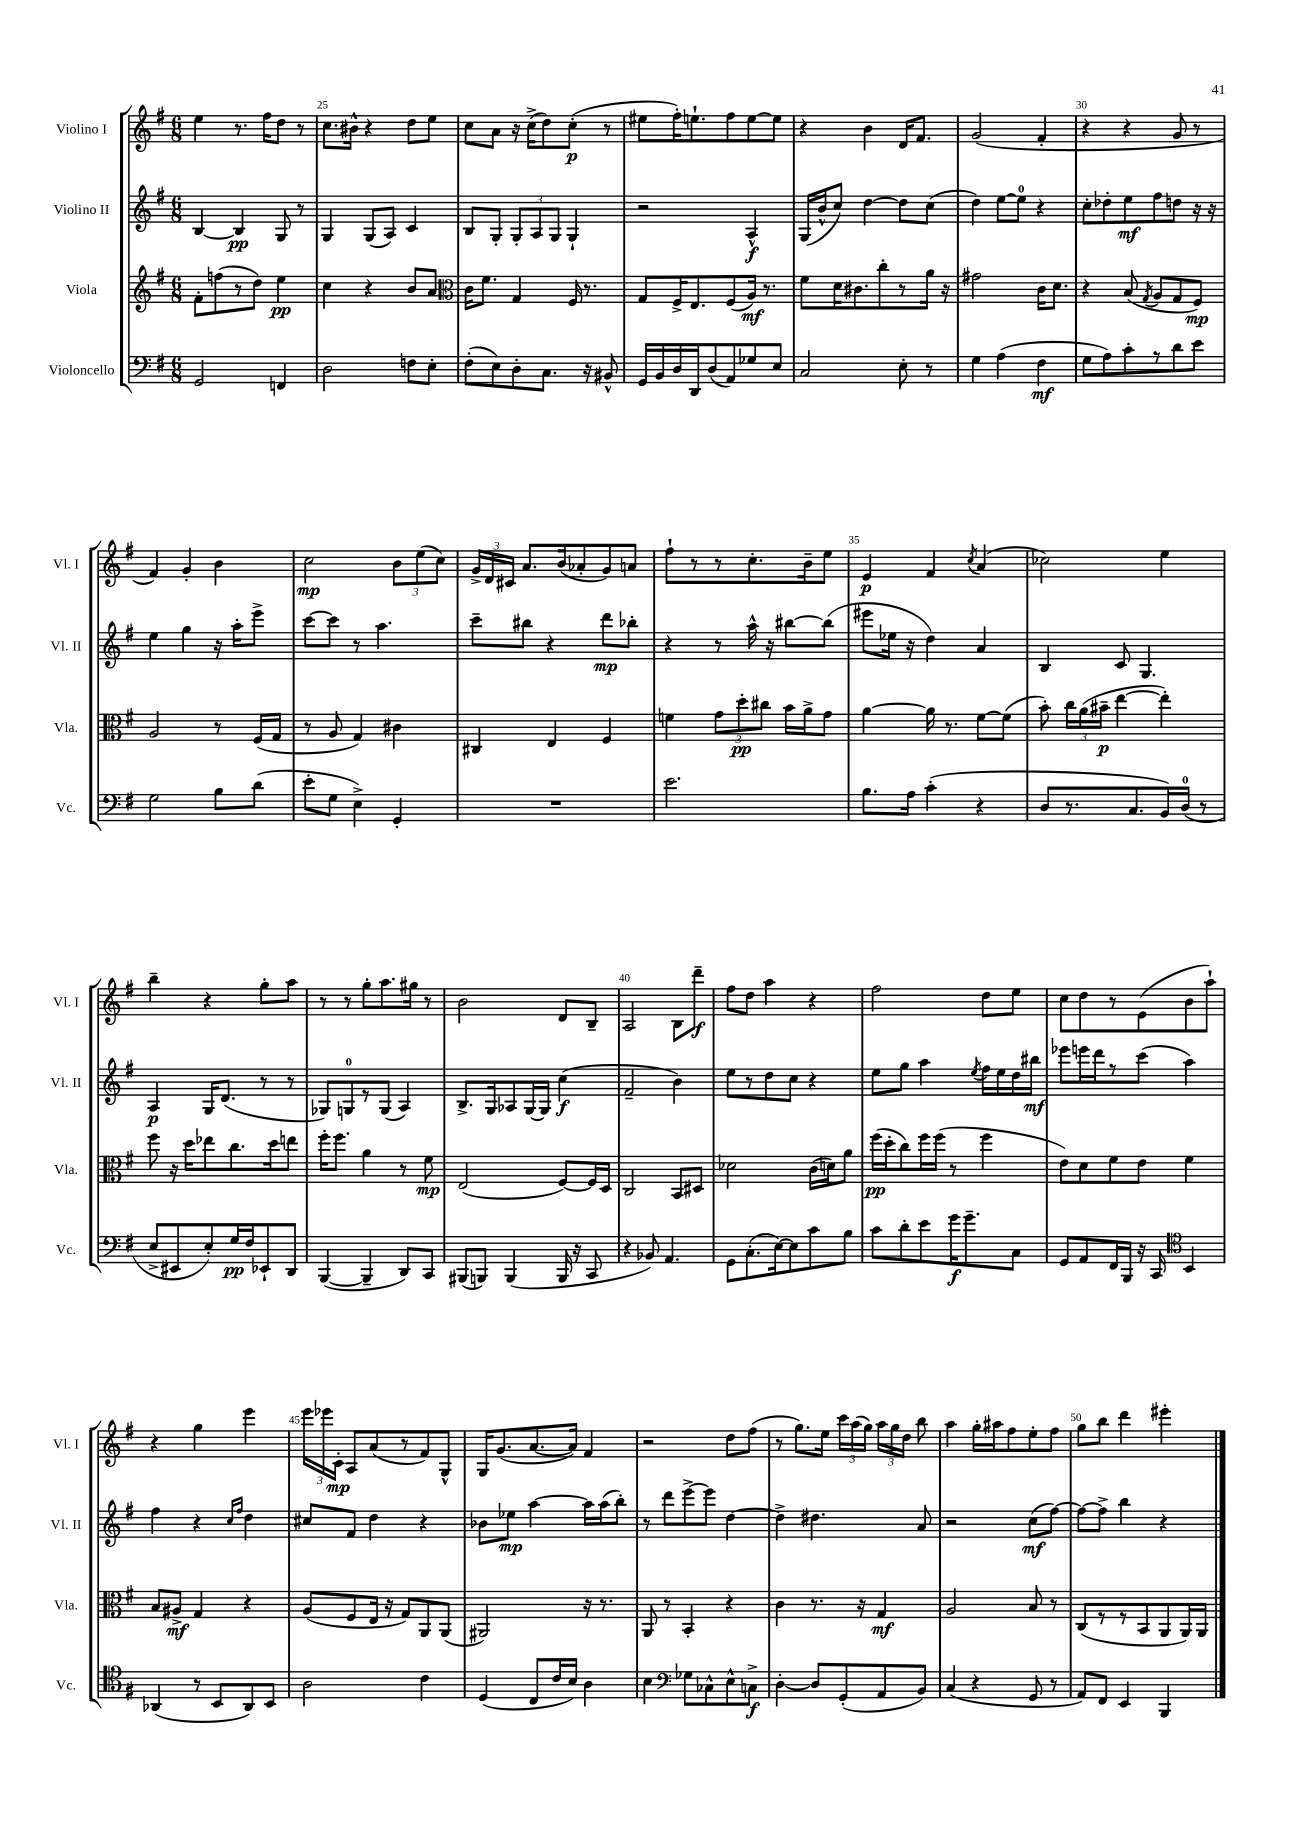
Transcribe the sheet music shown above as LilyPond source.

<<
\new StaffGroup <<
\new Staff = "s0" \with { instrumentName = "Violino I" shortInstrumentName = "Vl. I" } {
    \clef treble \key g \major \numericTimeSignature \time 6/8
    \autoBeamOff e''4 r8. fis''16[ d''8] r8 |
    c''8.[ bis'16]-^ r4 d''8[ e''8] |
    c''8[ a'8] r16 c''16[->( d''8) c''8]-.\p( r8 |
    eis''8[ fis''16-.) e''8.-! fis''8 e''8~ e''8] |
    r4 b'4 d'16[ fis'8.] |
    g'2( fis'4-. |
    r4 r4 g'8 r8 |
    fis'4) g'4-. b'4 |
    c''2\mp \tuplet 3/2 { b'8[ e''8( c''8]) } |
    \tuplet 3/2 { g'16[-> d'16 cis'16] } a'8.[ b'16( aes'8-. g'8) a'8] |
    fis''8[-! r8 r8 c''8.-. b'16-- e''8] |
    e'4\p fis'4 \acciaccatura { c''8 } a'4( |
    ces''2) e''4 |
    b''4-- r4 g''8[-. a''8] |
    r8 r8 g''8[-. a''8. gis''16] r8 |
    b'2 d'8[ b8]-- |
    a2 b8[ d'''8]--\f |
    fis''8[ d''8] a''4 r4 |
    fis''2 d''8[ e''8] |
    c''8[ d''8 r8 e'8( b'8 a''8]-!) |
    r4 g''4 e'''4 |
    \tuplet 3/2 { e'''16[ ees'''16 c'16]-.\mp } a8[ a'8( r8 fis'8) g8]-^ |
    g16[ g'8.( a'8.~ a'16]) fis'4 |
    r2 d''8[ fis''8]( |
    r8 g''8.[) e''16] \tuplet 3/2 { c'''16[ a''16( g''16]) } \tuplet 3/2 { a''16[ g''16 d''16] } b''8 |
    a''4 g''16[-. ais''16 fis''8 e''8-. fis''8] |
    g''8[ b''8] d'''4 eis'''4-. \bar "|." |
}
\new Staff = "s1" \with { instrumentName = "Violino II" shortInstrumentName = "Vl. II" } {
    \clef treble \key g \major \numericTimeSignature \time 6/8
    \autoBeamOff b4~ b4\pp g8 r8 |
    g4 g8[( a8]) c'4 |
    b8[ g8]-. \tuplet 3/2 { g8[-. a8 g8] } g4-! |
    r2 a4-^\f |
    g16[( b'16-^ c''8]) d''4~ d''8[ c''8]( |
    d''4) e''8[~ e''8]-0 r4 |
    c''8[-. des''8-. e''8\mf fis''8 d''8] r16 r16 |
    e''4 g''4 r16 a''16[-. e'''8]-> |
    c'''8[~ c'''8] r8 a''4. |
    c'''8[-- bis''8] r4 d'''8[\mp bes''8]-. |
    r4 r8 a''16-^ r16 bis''8[~ bis''8]( |
    eis'''8[ ees''16] r16 d''4) a'4 |
    b4 c'8 g4. |
    a4\p g16[ d'8.]( r8 r8 |
    ges8[) g8-0 r8 g8]( a4) |
    b8.[-> g16 aes8 g16~ g16] c''4\f( |
    fis'2-- b'4) |
    e''8[ r8 d''8 c''8] r4 |
    e''8[ g''8] a''4 \acciaccatura { e''8 } fis''16[ e''16 d''16 bis''16]\mf |
    ees'''8[ e'''16 d'''16 r8 c'''8]( a''4) |
    fis''4 r4 \grace { c''16[ fis''16] } d''4 |
    cis''8[ fis'8] d''4 r4 |
    bes'8[ ees''8]\mp a''4~ a''16[ a''16( b''8]-.) |
    r8 d'''8[ e'''8~-> e'''8] d''4~ |
    d''4-> dis''4. a'8 |
    r2 c''8[\mf( fis''8]~) |
    fis''8[~ fis''8]-> b''4 r4 \bar "|." |
}
\new Staff = "s2" \with { instrumentName = "Viola" shortInstrumentName = "Vla." } {
    \clef treble \key g \major \numericTimeSignature \time 6/8
    \autoBeamOff fis'8[-. f''8( r8 d''8]) e''4\pp |
    c''4 r4 b'8[ a'8] |
    \clef alto c'16[ fis'8.] g4 fis16 r8. |
    g8[ fis16-> e8. fis8( a16]\mf) r8. |
    fis'8[ d'16 cis'8. c''8-. r8 a'16] r16 |
    gis'2 c'16[ d'8.] |
    r4 b8( \acciaccatura { g8 } a8[ g8 fis8]\mp) |
    a2 r8 fis16[( g16] |
    r8 a8 g4) cis'4 |
    cis4 e4 fis4 |
    f'4 \tuplet 3/2 { g'8[ d''8-.\pp cis''8] } b'16[ a'16-> g'8] |
    a'4~ a'16 r8. fis'8[~ fis'8]( |
    b'8-.) \tuplet 3/2 { c''16[ a'16( bis'16]--\p } e''4~ e''4-.) |
    fis''8 r16 d''16[ ees''8 c''8. d''16 e''8] |
    fis''16[-. fis''8.] a'4 r8 fis'8\mp |
    e2( fis8[~) fis16 d16] |
    c2 b,8[ dis8] |
    des'2 c'16[( d'16) a'8] |
    fis''16[\pp( d''16-. c''8) fis''16 fis''16]( r8 fis''4 |
    e'8[) d'8 fis'8 e'8] fis'4 |
    b8[ ais8]->\mf g4 r4 |
    a8[( fis8 e16] r16 g8[) a,8 a,8]( |
    ais,2) r16 r8. |
    a,8 r8 b,4-. r4 |
    c'4 r8. r16 g4\mf |
    a2 b8 r8 |
    c8[( r8 r8 b,8 a,8 a,16) a,16] \bar "|." |
}
\new Staff = "s3" \with { instrumentName = "Violoncello" shortInstrumentName = "Vc." } {
    \clef bass \key g \major \numericTimeSignature \time 6/8
    \autoBeamOff g,2 f,4 |
    d2 f8[ e8]-. |
    fis8[-.( e8) d8-. c8.] r16 bis,8-^ |
    g,16[ b,16 d16 d,16 d8( a,8) ges8 e8] |
    c2 e8-. r8 |
    g4 a4( fis4\mf |
    g8[ a8) c'8-. r8 d'8 e'8] |
    g2 b8[ d'8]( |
    e'8[-. g8] e4->) g,4-. |
    R2. |
    e'2. |
    b8.[ a16] c'4-.( r4 |
    d8[ r8. c8. b,16) d16]-0( r8 |
    e8[-> eis,8 e8-.) g16\pp fis16 ees,8-! d,8] |
    b,,4~( b,,4-- d,8[) c,8] |
    bis,,8[( b,,8]) b,,4( b,,16 r16 c,8 |
    r4 bes,8) a,4. |
    g,8[ c8.-.( e16~) e8 c'8 b8] |
    c'8[ d'8-. e'8 g'16\f g'8.-- c8] |
    g,8[ a,8 fis,16 b,,16] r16 c,16 \clef tenor b,4 |
    aes,4( r8 b,8[ aes,8) b,8] |
    a2 c'4 |
    d4( c8[ c'16 b16]) a4 |
    b4 \clef bass ges8[ ces8-^ e8-^ c8]->\f |
    d4~-. d8[ g,8-.( a,8 b,8]) |
    c4( r4 g,8 r8 |
    a,8[) fis,8] e,4 b,,4 \bar "|." |
}
>>
>>
\layout { \context { \Score currentBarNumber = #24 \override BarNumber.break-visibility = ##(#f #t #t) barNumberVisibility = #(every-nth-bar-number-visible 5) } }
